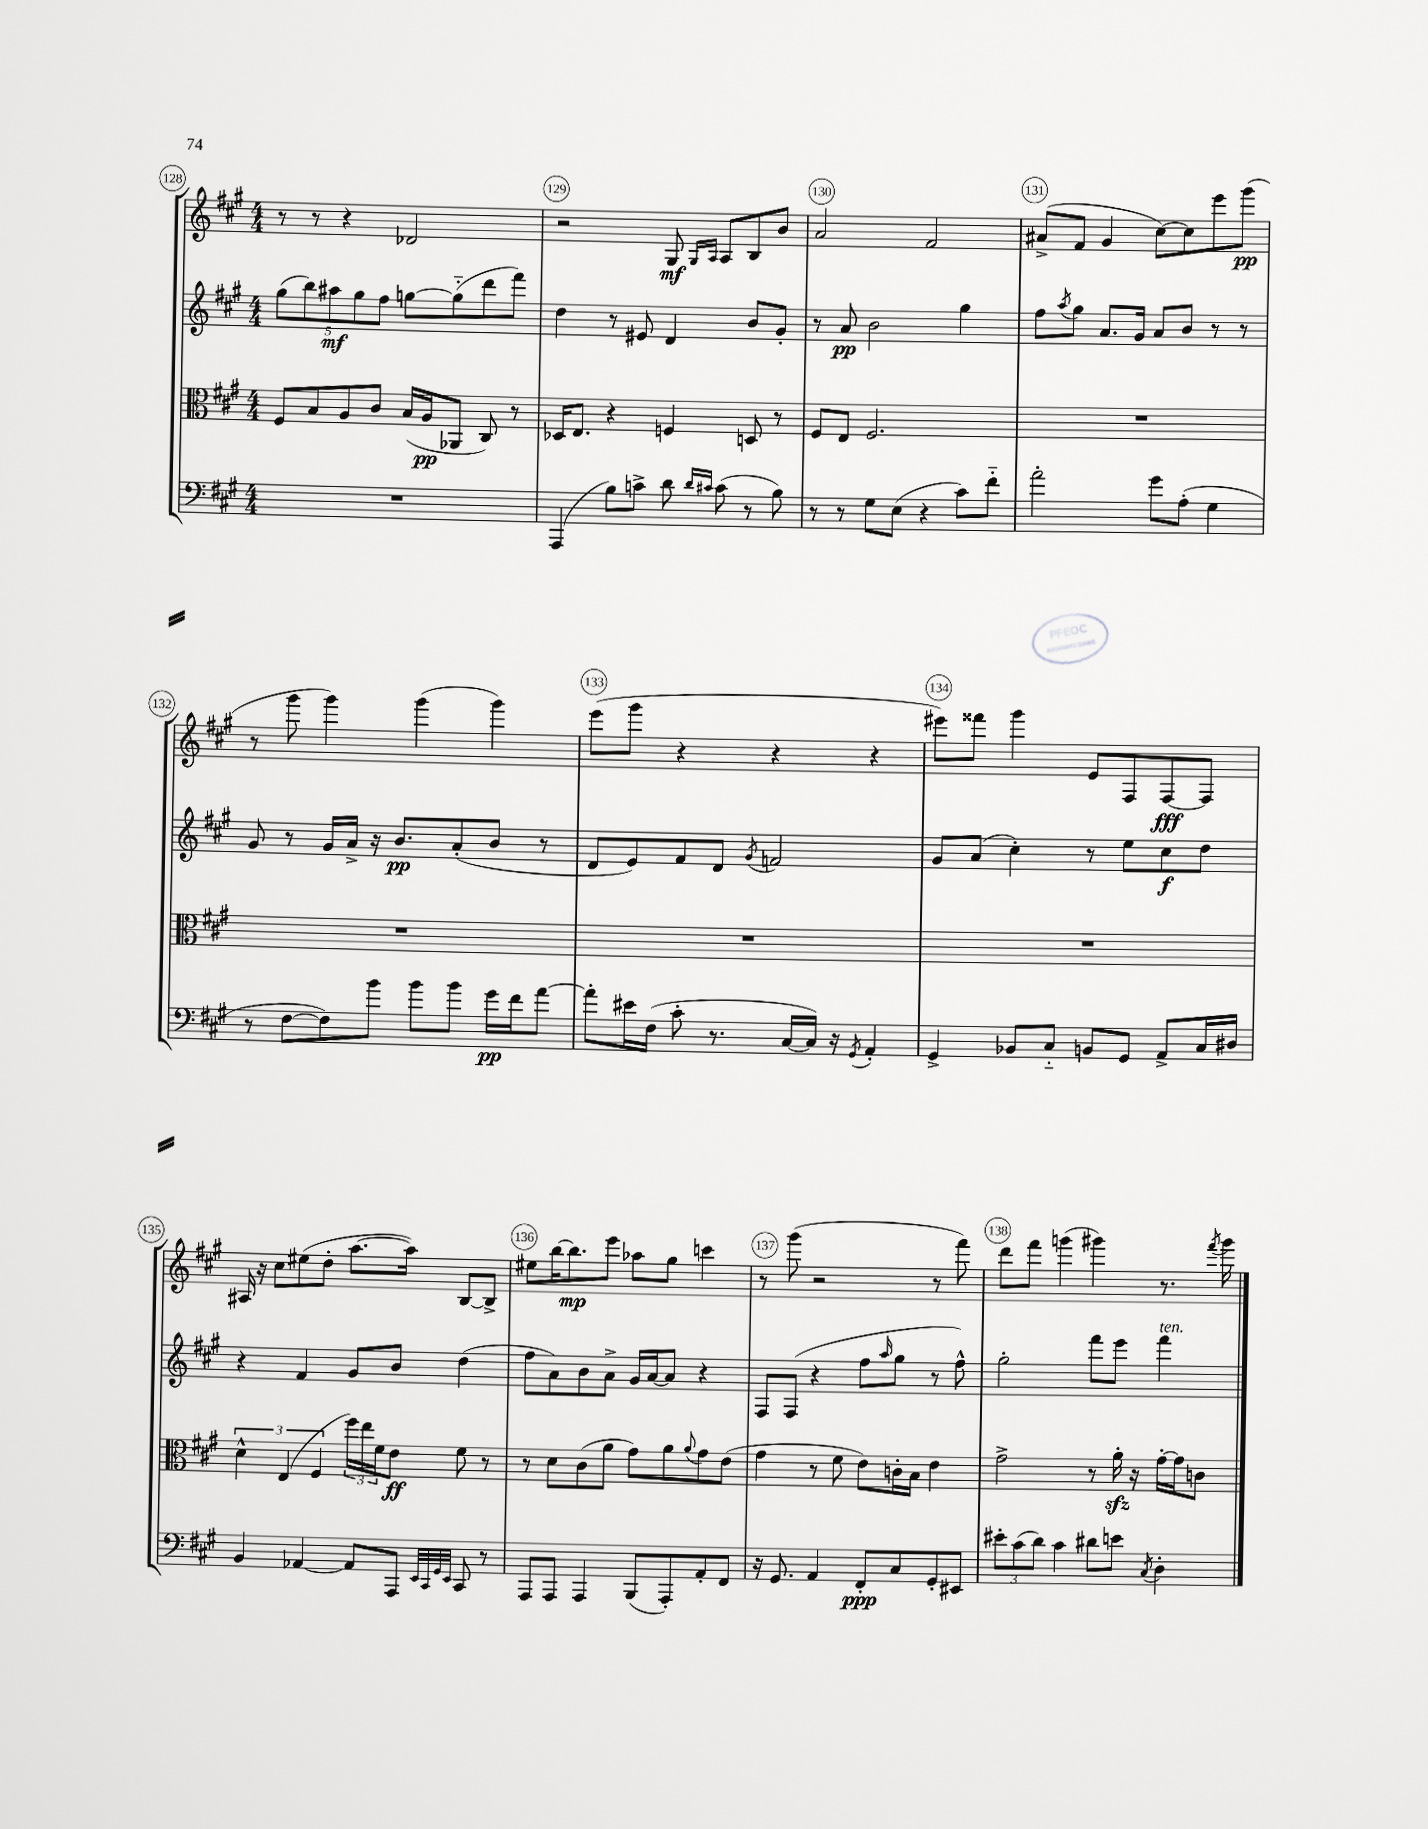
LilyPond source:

<<
\new StaffGroup <<
\new Staff = "s0" {
    \clef treble \key a \major \numericTimeSignature \time 4/4
    r8 r8 r4 des'2 |
    r2 gis8\mf \grace { gis16 a16 } a8 b8 b'8 |
    a'2 fis'2 |
    ais'8->( fis'8 gis'4 cis''8~) cis''8 e'''8 gis'''8\pp( |
    r8 gis'''8 gis'''4) gis'''4( gis'''4) |
    e'''8( gis'''8 r4 r4 r4 |
    eis'''8) fisis'''8 gis'''4 e'8 fis8 fis8~\fff fis8 |
    ais16 r16 cis''8 eis''8( d''8-. a''8.~ a''16) b8~ b8-> |
    eis''8 b''16~ b''8.\mp e'''8 aes''8 gis''8 c'''4 |
    r8 gis'''8( r2 r8 fis'''8) |
    d'''8 fis'''8 g'''4( gis'''4) r8. \acciaccatura { fis'''8 } gis'''16 \bar "|." |
}
\new Staff = "s1" {
    \clef treble \key a \major \numericTimeSignature \time 4/4
    \tuplet 5/4 { gis''8( b''8) ais''8\mf gis''8 fis''8 } g''8~ g''8-_( d'''8 fis'''8) |
    d''4 r8 eis'8 d'4 b'8 gis'8-. |
    r8 a'8\pp b'2 gis''4 |
    fis''8 \acciaccatura { a''8 } gis''8 a'8. gis'16 a'8 b'8 r8 r8 |
    gis'8 r8 gis'16 a'16-> r16 b'8.\pp a'8-.( b'8 r8 |
    d'8 e'8) fis'8 d'8 \acciaccatura { gis'8 } f'2 |
    gis'8 a'8( cis''4-.) r8 e''8 cis''8\f d''8 |
    r4 fis'4 gis'8 b'8 d''4( |
    fis''8 a'8) b'8 a'8-> gis'16 a'16~ a'8 r4 |
    fis8 fis8( r4 fis''8 \grace { a''16 } gis''8 r8 fis''8-^) |
    gis''2-. fis'''8 e'''8 fis'''4^\markup { \italic "ten." } \bar "|." |
}
\new Staff = "s2" {
    \clef alto \key a \major \numericTimeSignature \time 4/4
    fis8 b8 a8 cis'8 b16( a16\pp aes,8 cis8) r8 |
    des16 e8. r4 f4 d8 r8 |
    fis8 e8 fis2. |
    R1 |
    R1 |
    R1 |
    R1 |
    \tuplet 3/2 { d'4-^ e4( fis4 } \tuplet 3/2 { fis''16) e''16 fis'16 } e'8\ff fis'8 r8 |
    r8 d'8 cis'8( a'8 gis'8) a'8 \appoggiatura { a'8 } gis'8 e'8( |
    gis'4 r8 fis'8 e'8) c'16-. b16 e'4 |
    gis'2-> r8 a'16-.\sfz r16 gis'16~-. gis'16 c'8 \bar "|." |
}
\new Staff = "s3" {
    \clef bass \key a \major \numericTimeSignature \time 4/4
    R1 |
    a,,4( b8) c'8-> d'8 \grace { d'16 cis'16 } cis'8( r8 b8) |
    r8 r8 gis8 e8( r4 cis'8) fis'8-_ |
    a'2-. gis'8 a8-.( gis4 |
    r8 fis8~ fis8) b'8 b'8 b'8 gis'16\pp fis'16 a'8~ |
    a'8-. eis'16 fis16( cis'8-. r8. cis16~ cis16) r16 \acciaccatura { gis,8 } a,4-. |
    gis,4-> bes,8 cis8-_ b,8 gis,8 a,8-> cis16 dis16 |
    b,4 aes,4~ aes,8 a,,8 \grace { e,32 cis,32 gis,32 e,32 } cis,8 r8 |
    a,,8 a,,8 a,,4 b,,8( a,,8-.) a,8-. fis,8 |
    r16 gis,8. a,4 fis,8-.\ppp cis8 gis,8-. eis,8 |
    \tuplet 3/2 { eis'8-. cis'8( d'8) } cis'4 dis'8 e'8 \acciaccatura { cis8 } d4-. \bar "|." |
}
>>
>>
\layout { \context { \Score currentBarNumber = #128 \override BarNumber.break-visibility = ##(#f #t #t) barNumberVisibility = #all-bar-numbers-visible \override BarNumber.stencil = #(make-stencil-circler 0.1 0.3 ly:text-interface::print) } }
